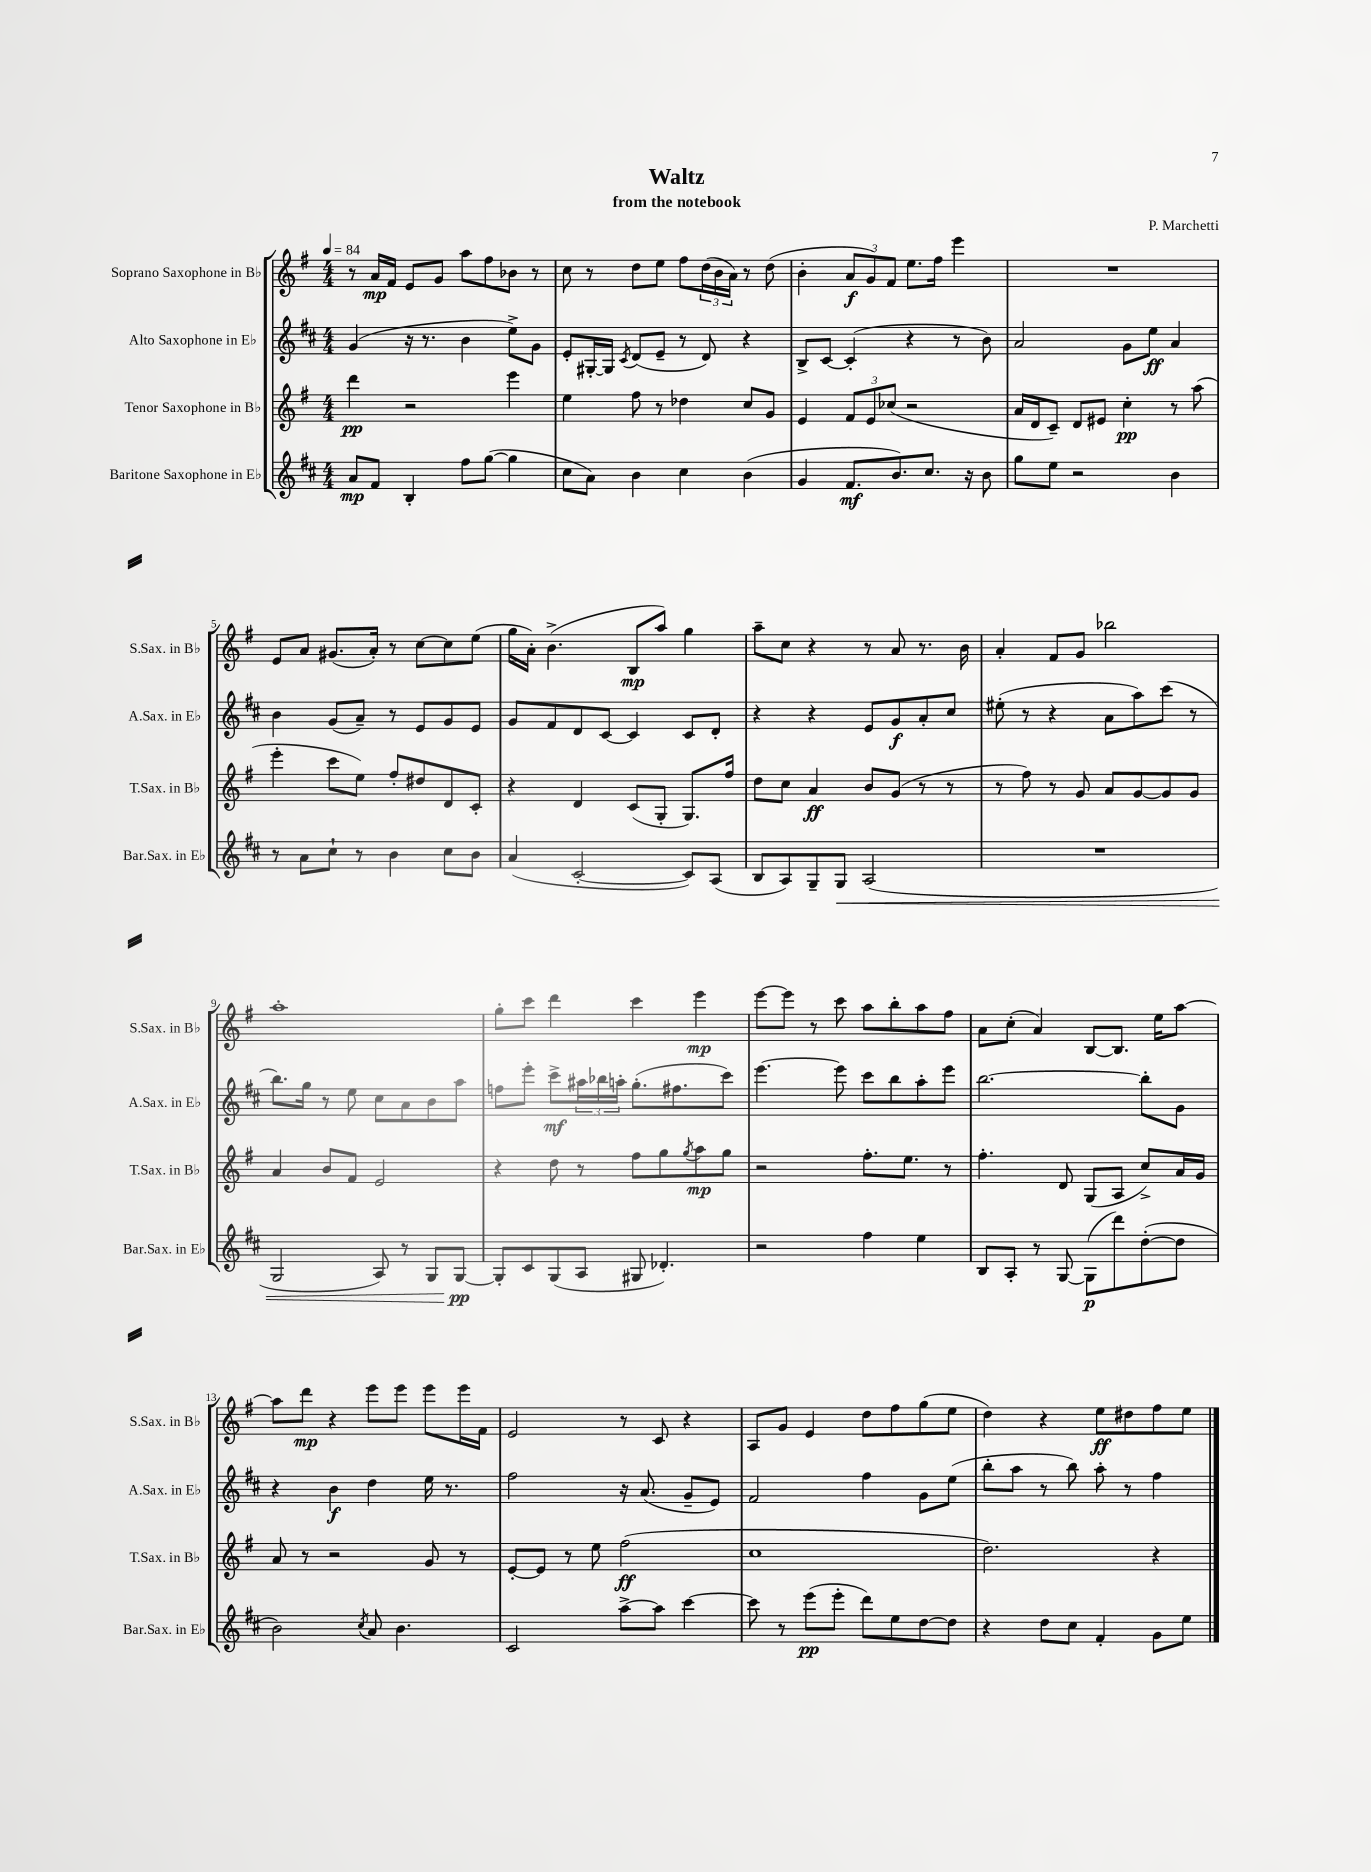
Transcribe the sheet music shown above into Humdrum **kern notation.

**kern	**dynam	**kern	**dynam	**kern	**dynam	**kern	**dynam
*part4	*part4	*part3	*part3	*part2	*part2	*part1	*part1
*staff4	*staff4	*staff3	*staff3	*staff2	*staff2	*staff1	*staff1
*I"Baritone Saxophone in E♭	*	*I"Tenor Saxophone in B♭	*	*I"Alto Saxophone in E♭	*	*I"Soprano Saxophone in B♭	*
*I'Bar.Sax. in E♭	*	*I'T.Sax. in B♭	*	*I'A.Sax. in E♭	*	*I'S.Sax. in B♭	*
*clefG2	*	*clefG2	*	*clefG2	*	*clefG2	*
*k[f#c#]	*	*k[f#]	*	*k[f#c#]	*	*k[f#]	*
*M4/4	*	*M4/4	*	*M4/4	*	*M4/4	*
*MM84	*	*MM84	*	*MM84	*	*MM84	*
=1	=1	=1	=1	=1	=1	=1	=1
8a/L	mp	4ddd\	pp	(4g/	.	8r	.
8f#/J	.	.	.	.	.	16a/LL	mp
.	.	.	.	.	.	16f#/JJ	.
4B'/	.	2r	.	16r	.	8e/L	.
.	.	.	.	8.r	.	.	.
.	.	.	.	.	.	8g/J	.
8ff#\L	.	.	.	4b\	.	8aa\L	.
([8gg\J	.	.	.	.	.	8ff#\	.
4gg\]	.	4eee\	.	8ee^\L)	.	8b-X\J	.
.	.	.	.	8g\J	.	8r	.
=2	=2	=2	=2	=2	=2	=2	=2
8cc#\L	.	4ee\	.	8e'/L	.	8cc\	.
8a\J)	.	.	.	[16G#X'/L	.	8r	.
.	.	.	.	16G#/JJ]	.	.	.
.	.	.	.	8qc#/	.	.	.
4b\	.	8ff#\	.	(8d/L	.	8dd\L	.
.	.	8r	.	8e~/J	.	8ee\J	.
4cc#\	.	4dd-X\	.	8r	.	8ff#\L	.
.	.	.	.	8d/)	.	(24dd\L	.
.	.	.	.	.	.	24b\	.
.	.	.	.	.	.	24a\JJ)	.
(4b\	.	8cc/L	.	4r	.	8r	.
.	.	8g/J	.	.	.	(8dd\	.
=3	=3	=3	=3	=3	=3	=3	=3
4g/	.	4e/	.	8B^/L	.	4b'\	.
.	.	.	.	[8c#/J	.	.	.
8.f#/L	mf	12f#/L	.	(4c#'/]	.	12a/L	f
.	.	12e/	.	.	.	12g/)	.
.	.	(12cc-X/J	.	.	.	12f#/J	.
8.b/)	.	.	.	.	.	.	.
.	.	2r	.	4r	.	8.ee\L	.
8.cc#/J	.	.	.	.	.	.	.
.	.	.	.	.	.	16ff#\Jk	.
.	.	.	.	8r	.	4eee\	.
16r	.	.	.	.	.	.	.
8b\	.	.	.	8b\)	.	.	.
=4	=4	=4	=4	=4	=4	=4	=4
8gg\L	.	16a/LL	.	2a/	.	1r	.
.	.	16d/J	.	.	.	.	.
8ee\J	.	8c~/J)	.	.	.	.	.
2r	.	8d/L	.	.	.	.	.
.	.	8e#X/J	.	.	.	.	.
.	.	4cc'\	pp	8g\L	.	.	.
.	.	.	.	8ee\J	ff	.	.
4b\	.	8r	.	4a/	.	.	.
.	.	(8aa\	.	.	.	.	.
!!LO:LB:g=z
=5	=5	=5	=5	=5	=5	=5	=5
8r	.	4eee'\	.	4b\	.	8e/L	.
8a\L	.	.	.	.	.	8a/J	.
8cc#`\J	.	8ccc\L	.	(8g/L	.	(8.g#X/L	.
8r	.	8ee\J)	.	8a~/J)	.	.	.
.	.	.	.	.	.	16a'/Jk)	.
4b\	.	8ff#'/L	.	8r	.	8r	.
.	.	8dd#X/	.	8e/L	.	[8cc\L	.
8cc#\L	.	8d/	.	8g/	.	8cc\]	.
8b\J	.	8c'/J	.	8e/J	.	(8ee\J	.
=6	=6	=6	=6	=6	=6	=6	=6
(4a/	.	4r	.	8g/L	.	16gg\LL	.
.	.	.	.	.	.	16a'\JJ)	.
.	.	.	.	8f#/	.	(4.b^\	.
[2c#'/	.	4d/	.	8d/	.	.	.
.	.	.	.	[8c#/J	.	.	.
.	.	(8c/L	.	4c#/]	.	8B/L	mp
.	.	8G'/J	.	.	.	8aa/J)	.
8c#/L])	.	8.G/L)	.	8c#/L	.	4gg\	.
(8A/J	.	.	.	8d'/J	.	.	.
.	.	16ff#/Jk	.	.	.	.	.
=7	=7	=7	=7	=7	=7	=7	=7
8B/L	.	8dd\L	.	4r	.	8aa~\L	.
8A/)	.	8cc\J	.	.	.	8cc\J	.
8G~/	.	4a/	ff	4r	.	4r	.
!	!LO:HP:b	!	!	!	!	!	!
8G/J	<	.	.	.	.	.	.
(2A/	.	8b/L	.	8e/L	.	8r	.
.	.	(8g/J	.	8g/	f	8a/	.
.	.	8r	.	8a'/	.	8.r	.
.	.	8r	.	8cc#/J	.	.	.
.	.	.	.	.	.	16b\	.
=8	=8	=8	=8	=8	=8	=8	=8
1r	.	8r	.	(8ee#X'\	.	4a'/	.
.	.	8ff#\)	.	8r	.	.	.
.	.	8r	.	4r	.	8f#/L	.
.	.	8g/	.	.	.	8g/J	.
.	.	8a/L	.	8a\L	.	2bb-X\	.
.	.	[8g/	.	8aa\)	.	.	.
.	.	8g/]	.	(8ccc#\J	.	.	.
.	.	8g/J	.	8r	.	.	.
!!LO:LB:g=z
=9	=9	=9	=9	=9	=9	=9	=9
2G/	.	4a/	.	8.bb\L)	.	1aa'	.
.	.	.	.	16gg\Jk	.	.	.
.	.	8b/L	.	8r	.	.	.
.	.	8f#/J	.	8ee\	.	.	.
8A/)	.	2e/	.	8cc#\L	.	.	.
8r	.	.	.	8a\	.	.	.
8G/L	.	.	.	8b\	.	.	.
[8G/J	pp	.	.	8aa\J	.	.	.
.	[	.	.	.	.	.	.
=10	=10	=10	=10	=10	=10	=10	=10
8G'/L]	.	4r	.	8ffn\L	.	8gg'\L	.
8c#/	.	.	.	8eee'\J	.	8ccc\J	.
(8G/	.	8dd\	.	8ccc#^\L	mf	4ddd\	.
8A/J	.	8r	.	24aa#X\L	.	.	.
.	.	.	.	24bb-X\	.	.	.
.	.	.	.	24aan'\JJ	.	.	.
8G#X/	.	8ff#\L	.	(8.gg'\L	.	4ccc\	.
4.d-X'/)	.	8gg\	.	.	.	.	.
.	.	.	.	8.ff#X\	.	.	.
.	.	8qgg/	.	.	.	.	.
.	.	8aa\	mp	.	.	4eee\	mp
.	.	8gg\J	.	8ccc#\J)	.	.	.
=11	=11	=11	=11	=11	=11	=11	=11
2r	.	2r	.	[4.eee\	.	[8eee\L	.
.	.	.	.	.	.	8eee\J]	.
.	.	.	.	.	.	8r	.
.	.	.	.	8eee\]	.	8ccc\	.
4ff#\	.	8.ff#'\L	.	8ccc#\L	.	8aa\L	.
.	.	.	.	8bb\	.	8bb'\	.
.	.	8.ee\J	.	.	.	.	.
4ee\	.	.	.	8aa'\	.	8aa\	.
.	.	8r	.	8eee\J	.	8ff#\J	.
=12	=12	=12	=12	=12	=12	=12	=12
8B/L	.	4.ff#'\	.	[2.bb\	.	8a\L	.
8A'/J	.	.	.	.	.	(8cc'\J	.
8r	.	.	.	.	.	4a/)	.
[8G/	.	8d/	.	.	.	.	.
(8G\L]	p	(8G/L	.	.	.	[8B/L	.
8ddd\)	.	8A/J	.	.	.	8.B/J]	.
([8dd'\	.	8cc^/L)	.	8bb'\L]	.	.	.
.	.	.	.	.	.	16ee\KL	.
8dd\J]	.	16a/L	.	8g\J	.	[8aa\J	.
.	.	16g/JJ	.	.	.	.	.
!!LO:LB:g=z
=13	=13	=13	=13	=13	=13	=13	=13
2b\)	.	8a/	.	4r	.	8aa\L]	.
.	.	8r	.	.	.	8ddd\J	mp
.	.	2r	.	4b\	f	4r	.
8qcc#/	.	.	.	.	.	.	.
8a/	.	.	.	4dd\	.	8eee\L	.
4.b\	.	.	.	.	.	8eee\J	.
.	.	8g/	.	16ee\	.	8eee\L	.
.	.	.	.	8.r	.	.	.
.	.	8r	.	.	.	16eee\L	.
.	.	.	.	.	.	16f#\JJ	.
=14	=14	=14	=14	=14	=14	=14	=14
2c#/	.	[8e'/L	.	2ff#\	.	2e/	.
.	.	8e/J]	.	.	.	.	.
.	.	8r	.	.	.	.	.
.	.	8ee\	.	.	.	.	.
[8aa^\L	.	(2ff#\	ff	16r	.	8r	.
.	.	.	.	(8.a/	.	.	.
8aa\J]	.	.	.	.	.	8c/	.
[4ccc#\	.	.	.	8g~/L	.	4r	.
.	.	.	.	8e/J)	.	.	.
=15	=15	=15	=15	=15	=15	=15	=15
8ccc#\]	.	1cc	.	2f#/	.	8A/L	.
8r	.	.	.	.	.	8g/J	.
(8eee\L	pp	.	.	.	.	4e/	.
8eee'\J	.	.	.	.	.	.	.
8ddd\L)	.	.	.	4ff#\	.	8dd\L	.
8ee\	.	.	.	.	.	8ff#\	.
[8dd\	.	.	.	8g\L	.	(8gg\	.
8dd\J]	.	.	.	(8ee\J	.	8ee\J	.
=16	=16	=16	=16	=16	=16	=16	=16
4r	.	2.dd\)	.	8bb'\L	.	4dd\)	.
.	.	.	.	8aa\J	.	.	.
8dd\L	.	.	.	8r	.	4r	.
8cc#\J	.	.	.	8bb\)	.	.	.
4f#'/	.	.	.	8aa'\	.	8ee\L	ff
.	.	.	.	8r	.	8dd#X\	.
8g\L	.	4r	.	4ff#\	.	8ff#\	.
8ee\J	.	.	.	.	.	8ee\J	.
==	==	==	==	==	==	==	==
*-	*-	*-	*-	*-	*-	*-	*-
